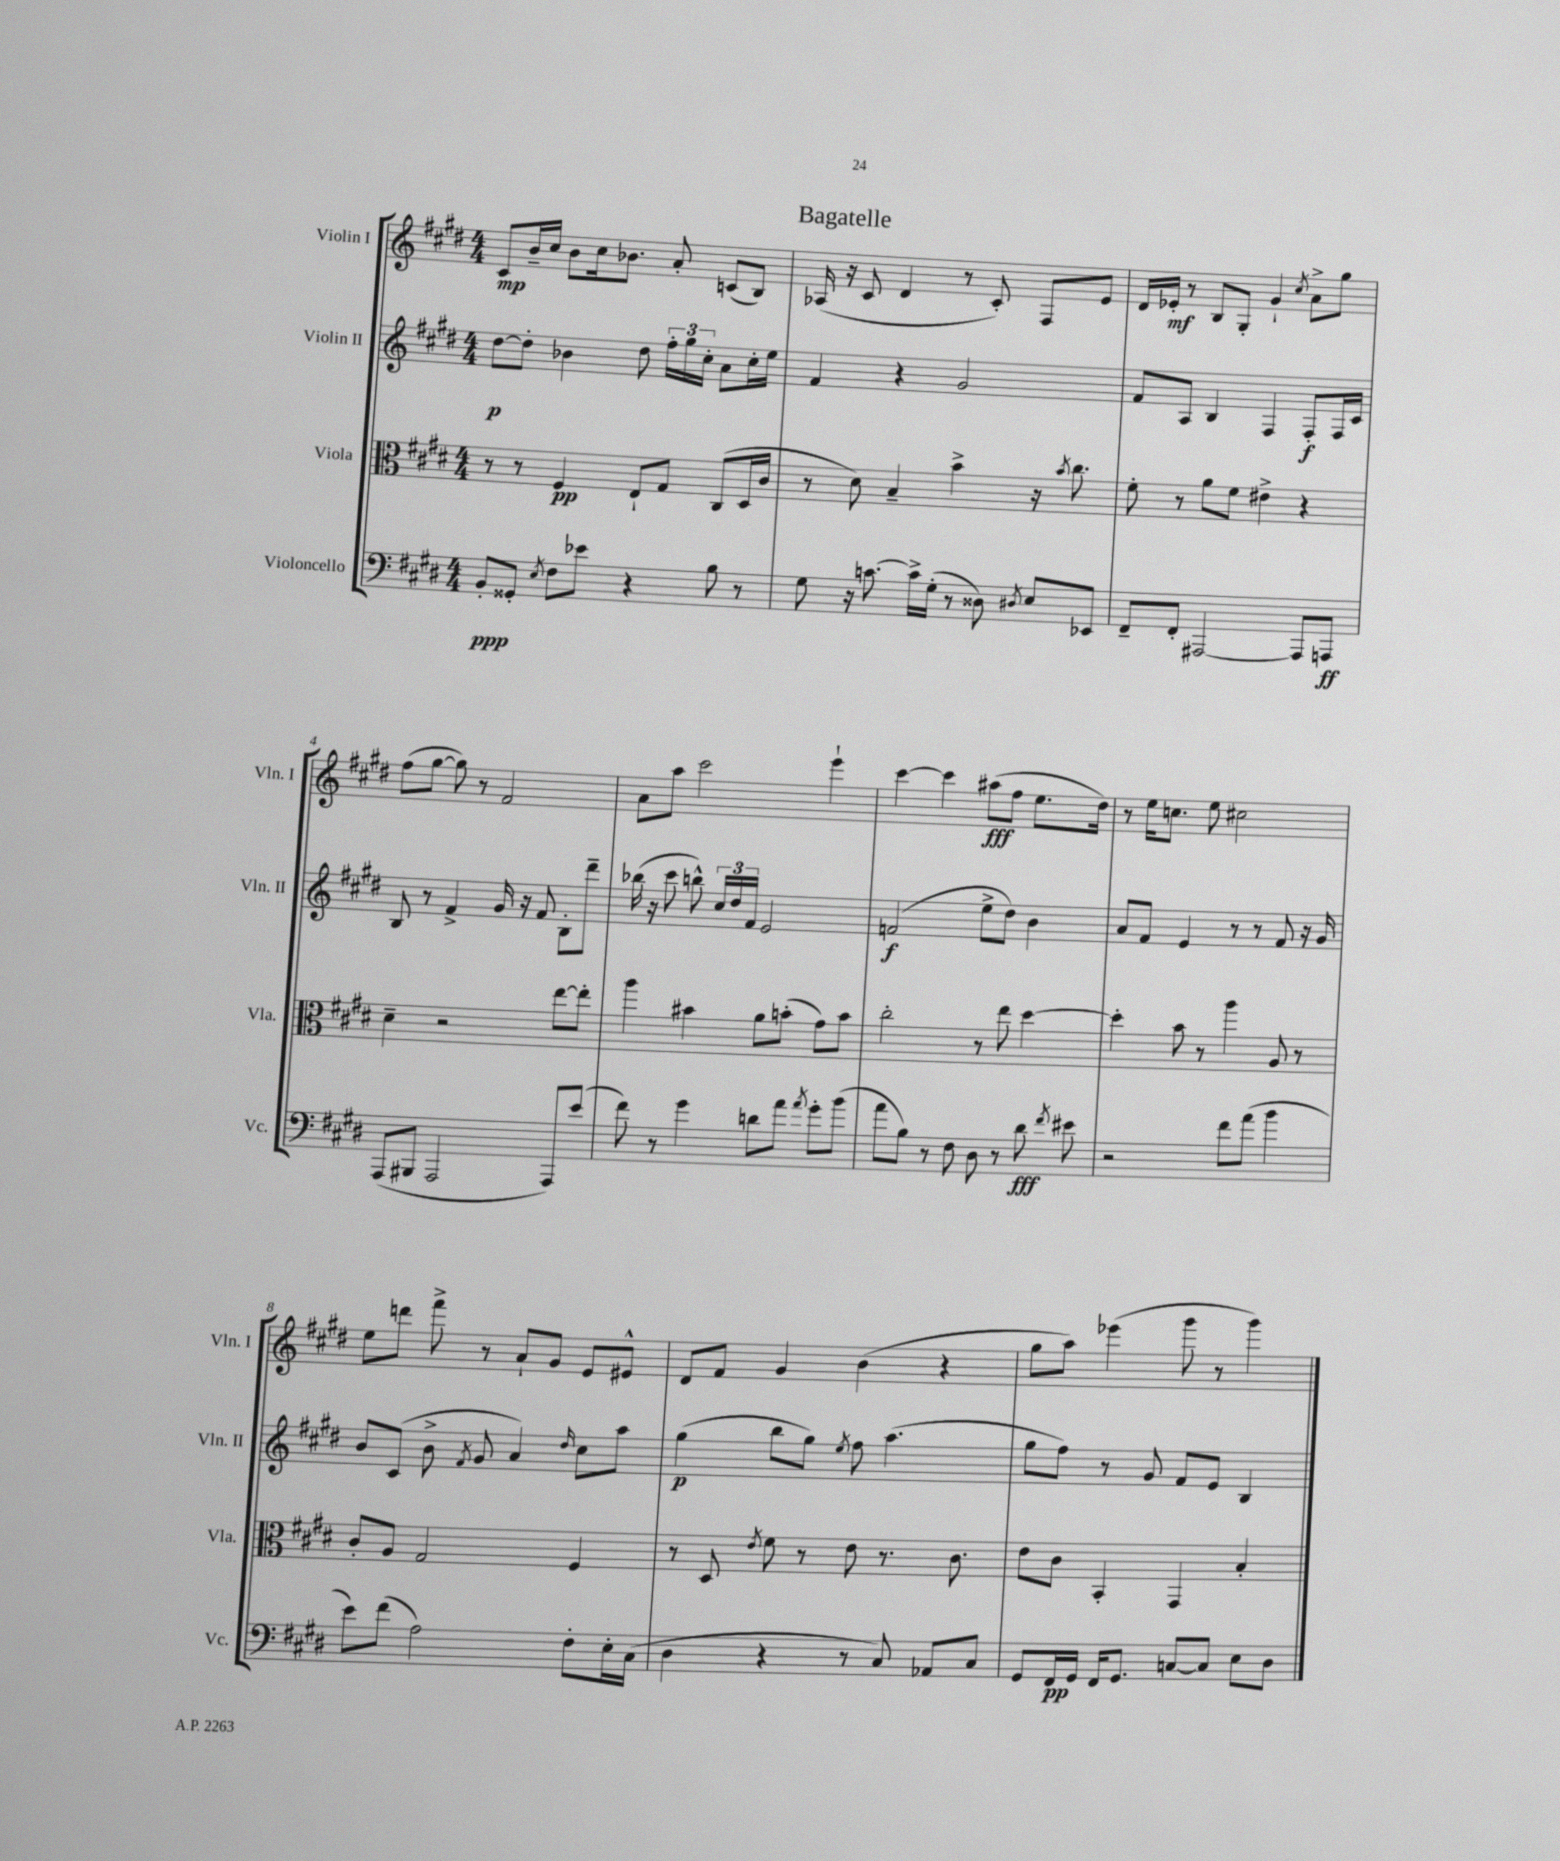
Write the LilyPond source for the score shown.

\header { title = "Bagatelle" }
<<
\new StaffGroup <<
\new Staff = "s0" \with { instrumentName = "Violin I" shortInstrumentName = "Vln. I" } {
    \clef treble \key e \major \numericTimeSignature \time 4/4
    \autoBeamOff cis'8[\mp b'16-- cis''16] b'8[ cis''16 bes'8.] a'8-. c'8[( b8]) |
    aes16( r16 cis'8 dis'4 r8 cis'8-.) fis8[ e'8] |
    dis'16[ ees'16]-.\mf r8 b8[ gis8]-. gis'4-! \acciaccatura { cis''8 } a'8[-> gis''8] |
    fis''8[( gis''8]~ gis''8) r8 fis'2 |
    a'8[ a''8] cis'''2 e'''4-! |
    cis'''4~ cis'''4 ais''8[\fff( fis''8] e''8.[ dis''16]) |
    r8 e''16[ c''8.] e''8 cis''2 |
    e''8[ d'''8] fis'''8-> r8 a'8[-! gis'8] e'8[ eis'8]-^ |
    dis'8[ fis'8] gis'4 b'4( r4 |
    gis''8[ a''8]) ees'''4( gis'''8 r8 gis'''4) \bar "|." |
}
\new Staff = "s1" \with { instrumentName = "Violin II" shortInstrumentName = "Vln. II" } {
    \clef treble \key e \major \numericTimeSignature \time 4/4
    \autoBeamOff dis''8[~\p dis''8]-. bes'4 dis''8 \tuplet 3/2 { fis''16[-. gis''16 cis''16]-. } a'8[ cis''16-. e''16] |
    fis'4 r4 gis'2 |
    fis'8[ a8] b4 fis4 fis8[-.\f fis16 cis'16] |
    b8 r8 fis'4-> gis'16 r16 fis'8 b8[-. dis'''8]-- |
    bes''16( r16 cis'''8 b''8-^) \tuplet 3/2 { cis''16[ dis''16 fis'16] } e'2 |
    f'2\f( e''8[-> dis''8]) b'4 |
    a'8[ fis'8] e'4 r8 r8 fis'8 r16 gis'16 |
    b'8[ cis'8]( b'8-> \acciaccatura { fis'8 } gis'8 a'4) \grace { dis''16 } cis''8[ a''8] |
    gis''4\p( b''8[ gis''8]) \acciaccatura { e''8 } fis''8 a''4.( |
    gis''8[ fis''8]) r8 gis'8 fis'8[ e'8] b4 \bar "|." |
}
\new Staff = "s2" \with { instrumentName = "Viola" shortInstrumentName = "Vla." } {
    \clef alto \key e \major \numericTimeSignature \time 4/4
    \autoBeamOff r8 r8 fis4\pp e8[-! gis8] cis8[( dis16 cis'16] |
    r8 dis'8) b4-- b'4-> r16 \acciaccatura { b'8 } cis''8. |
    fis'8-. r8 a'8[ fis'8] eis'4-> r4 |
    dis'4-- r2 e''8[~ e''8]-. |
    a''4 bis'4 a'8[ b'8]-.( gis'8[) b'8] |
    cis''2-. r8 e''8 dis''4~ |
    dis''4-. b'8 r8 a''4 a8 r8 |
    cis'8[-. a8] gis2 fis4 |
    r8 dis8 \acciaccatura { e'8 } fis'8 r8 e'8 r8. cis'8. |
    e'8[ cis'8] b,4-. gis,4 b4-. \bar "|." |
}
\new Staff = "s3" \with { instrumentName = "Violoncello" shortInstrumentName = "Vc." } {
    \clef bass \key e \major \numericTimeSignature \time 4/4
    \autoBeamOff b,8[-.\ppp gisis,8]-. \acciaccatura { e8 } fis8[ ees'8] r4 b8 r8 |
    gis8 r16 c'8.~ c'16[-> gis16]-.( r8 disis8) \acciaccatura { dis8 } e8[ ees,8] |
    fis,8[-- fis,8]-. ais,,2~ ais,,8[ a,,8]\ff |
    a,,8[( bis,,8] a,,2 a,,8[) e'8]( |
    fis'8) r8 gis'4 d'8[ a'8] \acciaccatura { a'8 } gis'8[-. b'8]( |
    a'8[ b8]) r8 fis8 dis8 r8 dis'8\fff \acciaccatura { fis'8 } eis'8 |
    r2 fis'8[ a'8]( b'4 |
    e'8[) fis'8]( a2) fis8[-. e16-. cis16]( |
    dis4 r4 r8 cis8) aes,8[ cis8] |
    gis,8[ fis,16\pp gis,16] fis,16[ gis,8.] c8[~ c8] e8[ dis8] \bar "|." |
}
>>
>>
